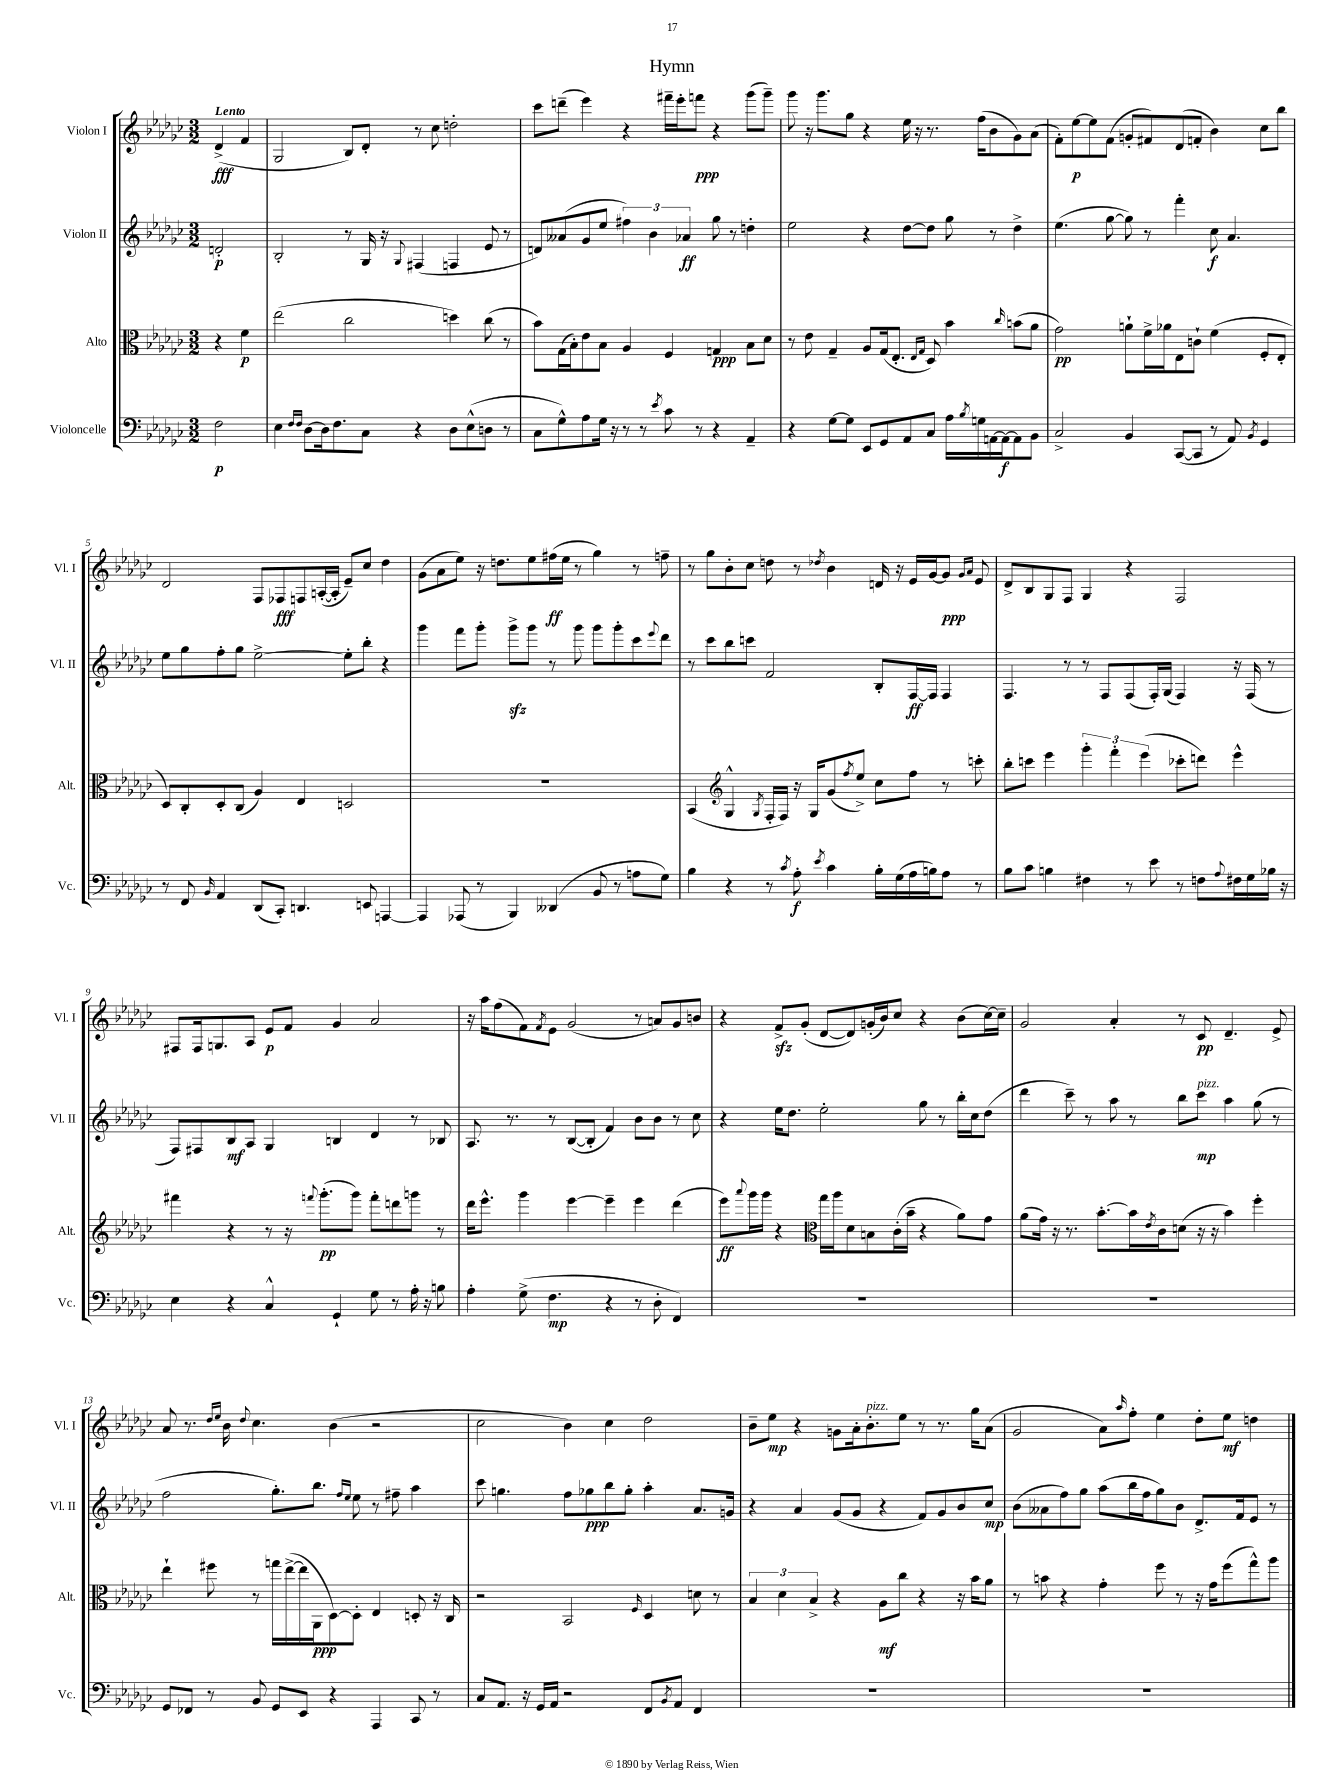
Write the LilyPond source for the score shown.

\header { title = "Hymn" }
<<
\new StaffGroup <<
\new Staff = "s0" \with { instrumentName = "Violon I" shortInstrumentName = "Vl. I" } {
    \clef treble \key ges \major \numericTimeSignature \time 3/2 \partial 2 \tempo "Lento"
    des'4->\fff( f'4 |
    ges2 bes8) des'8-. r8 ces''8 d''2-. |
    ces'''8 d'''8--( ees'''4) r4 fis'''16-- ees'''16-. f'''8\ppp r4 ges'''8( ges'''8--) |
    ges'''8 r16 ges'''8. ges''8 r4 ees''16 r16 r8. f''16( bes'8 ges'8) aes'8( |
    f'8-.) ees''8~\p ees''8 f'8( g'8-. fis'8) des'8( f'8-. bes'4) ces''8 bes''8 |
    des'2 f8 fes8\fff f8 a16~-.( a16-. ees'8--) ces''8 des''4 |
    ges'8( aes'8 ees''8) r16 d''8. ees''8 fis''16\ff( ees''16 r8 ges''4) r8 f''8-- |
    r8 ges''8 bes'8-. ces''8 d''8 r8 \acciaccatura { des''8 } bes'4 d'16 r16 ees'16 ges'16~ ges'8\ppp \grace { ges'16 aes'16 } ees'8 |
    des'8-> bes8 ges8 f8 ges4 r4 f2 |
    fis8 fis16 g8. aes8 ees'8\p f'8 ges'4 aes'2 |
    r16 aes''16 f''8( f'8) \acciaccatura { f'8 } ees'8 ges'2( r8 a'8) ges'8 b'8 |
    r4 f'8->\sfz ges'8-.( des'8~ des'8) g'16-.( bes'16) ces''8 r4 bes'8( ces''16~) ces''16-- |
    ges'2 aes'4-. r8 ces'8\pp des'4.-- ees'8-> |
    aes'8 r8. \grace { des''16 ees''16 } bes'16 \appoggiatura { des''8 } ces''4. bes'4( r2 |
    ces''2 bes'4) ces''4 des''2 |
    bes'8-- ees''8\mp r4 g'8 aes'16-. bes'8.-.^\markup { \italic "pizz." } ees''8 r8 r8. ges''16 aes'8( |
    ges'2 aes'8) \grace { aes''16 } f''8-. ees''4 des''8-. ees''8\mf d''4 \bar "|." |
}
\new Staff = "s1" \with { instrumentName = "Violon II" shortInstrumentName = "Vl. II" } {
    \clef treble \key ges \major \numericTimeSignature \time 3/2 \partial 2
    d'2-.\p |
    bes2-. r8 ges16 r16 \appoggiatura { ges8 } fis4( f4 ees'8 r8 |
    d'8) aeses'8( ges'8 ees''8 \tuplet 3/2 { fis''4) bes'4 aes'4\ff } ges''8 r8 d''4-. |
    ees''2 r4 des''8~ des''8 ges''8 r8 des''4-> |
    ees''4.( ges''8~ ges''8) r8 f'''4-. ces''8\f aes'4. |
    ees''8 ges''8 f''8-. ges''8 ees''2~-> ees''8-. bes''8-. r4 |
    ges'''4 f'''8 ges'''8-. ges'''8->\sfz ges'''8 r8 ges'''8 ges'''8 ges'''8-. ces'''8 \appoggiatura { ees'''8 } des'''8 |
    r8 ces'''8 bes''8 c'''8 f'2 bes8-. f16~\ff f16 f4 |
    f4. r8 r8 f8 f8( f16-.) ges16( f4) r16 f16( r8 |
    f8) fis8 bes8\mf aes8 ges4 b4 des'4 r8 bes8 |
    aes8. r8. r8 bes8~( bes8-. f'4) bes'8 bes'8 r8 ces''8 |
    r4 ees''16 des''8. ees''2-. ges''8 r8 bes''16-. ces''16 des''8( |
    des'''4 ces'''8--) r8 aes''8 r8 bes''8 ces'''8\mp^\markup { \italic "pizz." } aes''4 ges''8( r8 |
    f''2 ges''8.-.) bes''8. \grace { f''16 ees''16 } ees''8 r8 fis''8-- aes''4 |
    ces'''8 g''4. f''8 ges''8\ppp bes''8 ges''8-. aes''4-. aes'8. g'16 |
    r4 aes'4 ges'8( ges'8 r4 f'8) ges'8 bes'8 ces''8\mp |
    bes'8( aeses'8 f''8) ges''8 aes''8( bes''16 f''16 ges''8) bes'8 des'8.-> f'16 ees'8 r8 \bar "|." |
}
\new Staff = "s2" \with { instrumentName = "Alto" shortInstrumentName = "Alt." } {
    \clef alto \key ges \major \numericTimeSignature \time 3/2 \partial 2
    r4 f'4\p |
    ees''2( ces''2 d''4) ces''8( r8 |
    bes'8) ges16( bes16-.) ees'8 bes8 aes4 f4 g4\ppp bes8 des'8 |
    r8 ees'8 ges4-- aes8 ges16( ees8.-. \grace { ees16 ges16 } des8) bes'4 \grace { ces''16 } b'8( aes'8 |
    ges'2\pp) a'8-! f'16-> aes'16 ees8 c'8-! f'4( f8-. ees8-. |
    des8) ces8-. des8-. ces8( aes4) ees4 d2 |
    R1. |
    bes,4( \clef treble ges4-^ \acciaccatura { ges8 } f16-. f16) r16 ges16 ges'8( \acciaccatura { f''8 } ees''8->) ces''8 f''8 r8 c'''8-. |
    bes''8-. c'''8 ees'''4 \tuplet 3/2 { ges'''4-. f'''4-. ees'''4( } ces'''8-. d'''8) ees'''4-^ |
    fis'''4 r4 r8 r16 \appoggiatura { f'''8 } ges'''8.-.\pp( ges'''8) f'''8-. d'''8 g'''8 r8 |
    des'''16 ees'''8.-^ ges'''4 ees'''4~ ees'''4-- ees'''4 des'''4( |
    ees'''8\ff) \appoggiatura { aes'''8 } ges'''16 ges'''16 r4 \clef alto ges''16 aes''16 des'8 b8 ces'16-.( bes'16-- r4 aes'8) ges'8 |
    aes'8( ges'16) r16 r8. bes'8.~-. bes'16 \acciaccatura { ees'8 } ces'16 d'8( r16 r16 bes'4) f''4-. |
    ees''4-! fis''8 r8 g''16 ees''16~->( ees''16 aes,16\ppp des8~) des8-. ees4 d8-. r16 ces16 |
    r2 bes,2 \grace { f16 } des4 d'8 r8 |
    \tuplet 3/2 { bes4 des'4 bes4-> } r4 aes8\mf ces''8 r4 r16 bes'16 aes'8 |
    r8 b'8 r4 ges'4-. f''8 r8 r16 ges'16 f''8( ges''8-^) aes''8 \bar "|." |
}
\new Staff = "s3" \with { instrumentName = "Violoncelle" shortInstrumentName = "Vc." } {
    \clef bass \key ges \major \numericTimeSignature \time 3/2 \partial 2
    f2\p |
    ees4 \grace { f16 f16 } des8~ des16 f8. ces8 r4 des8 ees8-^( d8 r8 |
    ces8 ges8-^) aes8 ges16 r16 r8 r8 \acciaccatura { ees'8 } ces'8 r8 r4 aes,4-- |
    r4 ges8~ ges8 ees,8 ges,8 aes,8 ces8 aes16 \acciaccatura { bes8 } g16 a,16~ a,16~\f a,8 bes,8 |
    ces2-> bes,4 ces,8~( ces,8 r8 aes,8) \acciaccatura { bes,8 } ges,4 |
    r8 f,8 \grace { bes,16 } aes,4 des,8( ces,8-.) d,4. e,8 a,,4~ |
    a,,4 aes,,8( r8 bes,,4) deses,4( bes,8 r8 a8 ges8) |
    bes4 r4 r8 \acciaccatura { ces'8 } aes8-.\f \acciaccatura { ees'8 } ces'4 bes16-. ges16( aes16 b16) aes8 r8 |
    bes8 ces'8 b4 fis4 r8 ees'8 r8 f8 \appoggiatura { aes8 } fis16 ges16 bes16 r16 |
    ees4 r4 ces4-^ ges,4-! ges8 r8 aes16-. r16 b8 |
    aes4-. ges8->( f4.\mp r4 r8 des8-. f,4) |
    R1. |
    R1. |
    ges,8 fes,8 r8 bes,8 ges,8 ees,8 r4 aes,,4 ces,8 r8 |
    ces8 aes,8. r16 ges,16 aes,16 r2 f,8 \acciaccatura { bes,8 } aes,8 f,4 |
    R1. |
    R1. \bar "|." |
}
>>
>>
